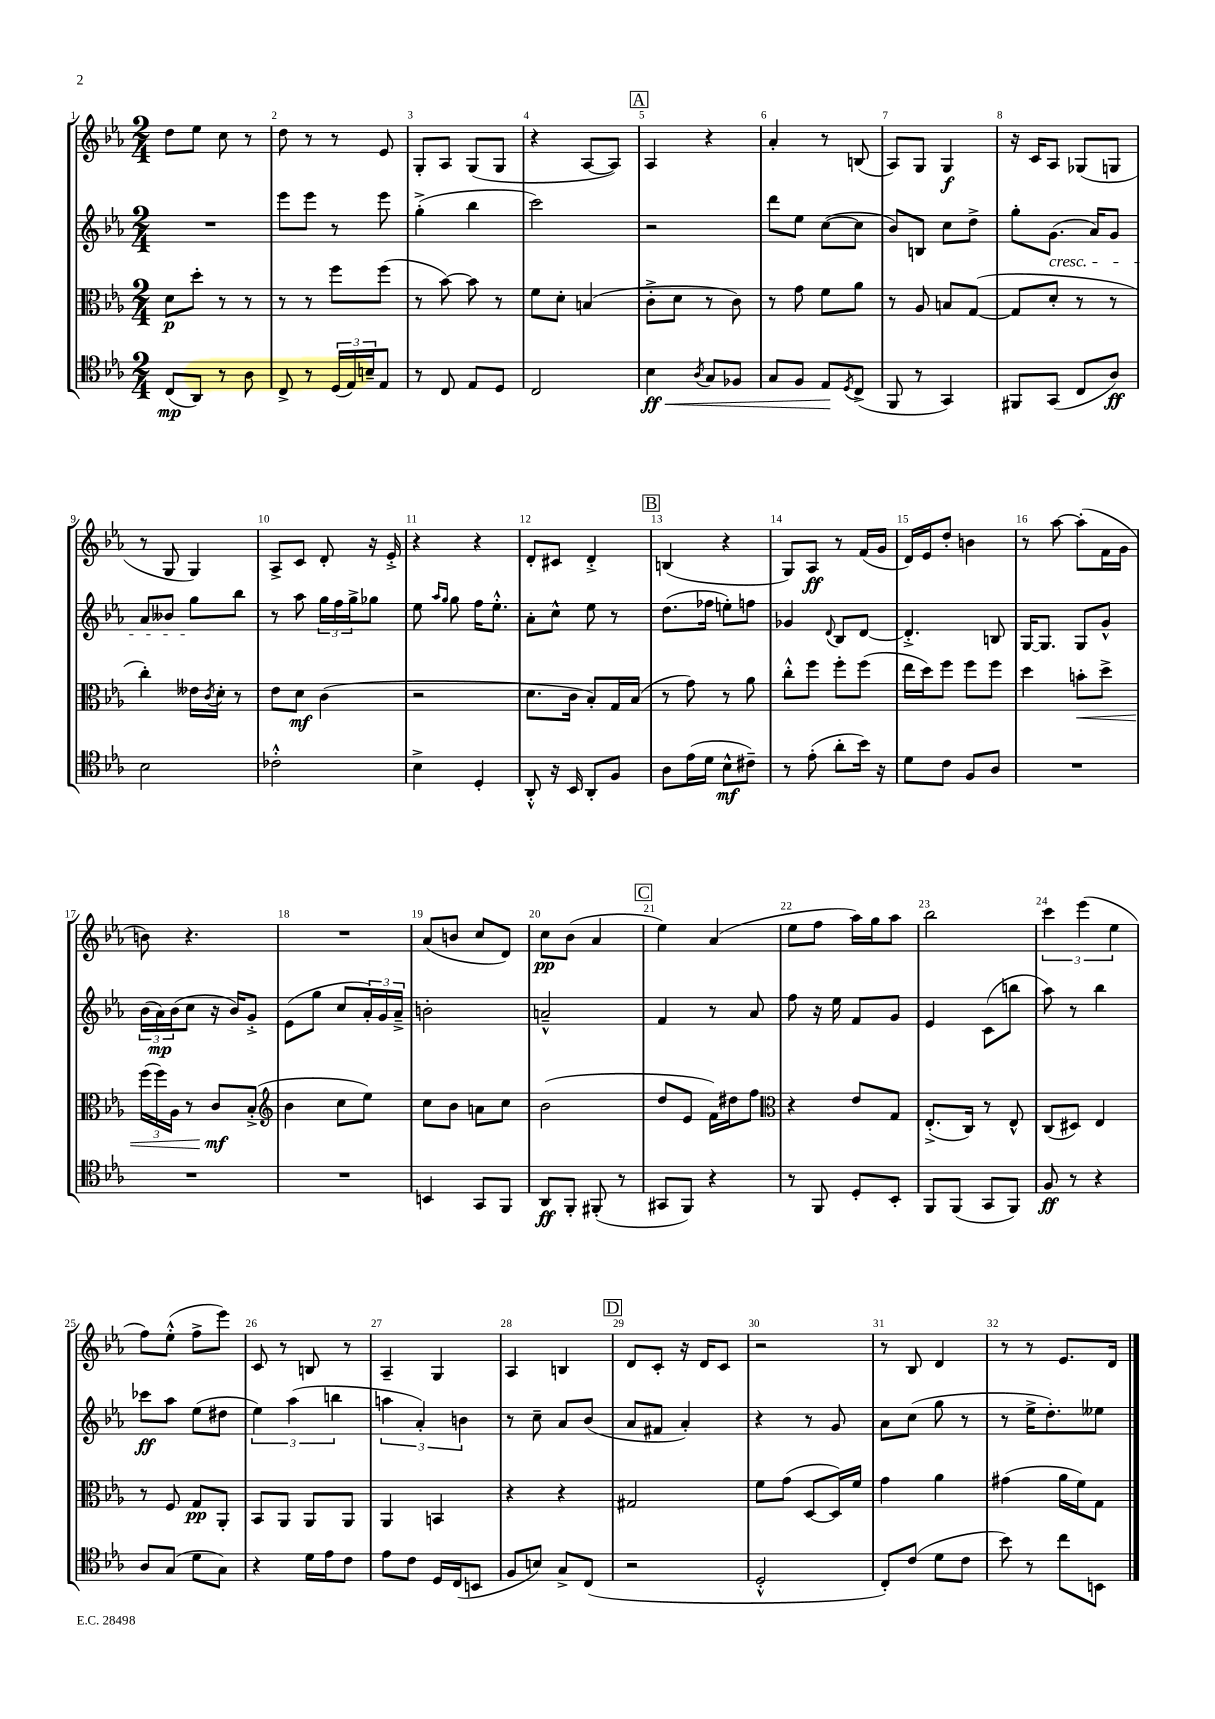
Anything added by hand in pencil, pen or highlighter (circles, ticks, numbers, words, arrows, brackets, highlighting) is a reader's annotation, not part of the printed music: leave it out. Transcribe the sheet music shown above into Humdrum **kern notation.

**kern	**kern	**kern	**kern
*staff4	*staff3	*staff2	*staff1
*clefC4	*clefC3	*clefG2	*clefG2
*k[b-e-a-]	*k[b-e-a-]	*k[b-e-a-]	*k[b-e-a-]
*M2/4	*M2/4	*M2/4	*M2/4
(8C	8d	2r	8dd
8AA-)	8dd'	.	8ee-
8r	8r	.	8cc
8A-	8r	.	8r
=	=	=	=
8C^	8r	8eee-	8dd
8r	8r	8eee-	8r
(24D	8ff	8r	8r
24E-)	.	.	.
24B~	.	.	.
8E-	(8ff	8eee-	8e-
=	=	=	=
8r	8r	(4gg'^	8G'
8C	[8b-)	.	8A-
8E-	8b-]	4bb-	(8G
8D	8r	.	8G
=	=	=	=
2C	8f	2ccc)	4r
.	8d'	.	.
.	(4B	.	[8A-
.	.	.	8A-])
=	=	=	=
4B-	8c'^	2r	4A-
.	8d	.	.
8qA-	.	.	.
8G	8r	.	4r
8F-	8c)	.	.
=	=	=	=
8G	8r	8ddd	4a-'
8F	8g	8ee-	.
8E-	8f	([8cc	8r
8qD	.	.	.
(8C^	8a-	8cc]	(8B
=	=	=	=
8FF	8r	8b-)	8A-)
8r	8A-	8B	8G
4GG)	8B	8cc	4G
.	([8G	8dd^	.
=	=	=	=
8FF#	8G]	8gg'	16r
.	.	.	16c
(8GG	8d'	(8.g	8A-
8C	8r	.	(8G-
.	.	16a-)	.
8A-)	8r	8g	8G
=	=	=	=
2B-	4cc')	8a-	8r
.	.	8b--	8G
.	16e--	8gg	4G)
.	8qc	.	.
.	16d'	.	.
.	8r	8bb-	.
=	=	=	=
2c-'^^	8e-	8r	8A-^
.	8d	8aa-	8c
.	(4c	24gg	8d'
.	.	24ff	.
.	.	24gg^	.
.	.	8gg-	16r
.	.	.	16e-'^
=	=	=	=
4B-^	2r	8ee-	4r
.	.	16qqaa-	.
.	.	16qqgg	.
.	.	8gg	.
4D'	.	16ff	4r
.	.	8.ee-'^^	.
=	=	=	=
8AA-'^^	8.d	8a-'	8d'
16r	.	8cc^^	8c#
16BB-	16c	.	.
8AA-'	8B-')	8ee-	4d'^
8F	16G	8r	.
.	(16B-	.	.
=	=	=	=
8A-	8r	(8.dd	(4B
(16e-	8g)	.	.
16d	.	16ff-	.
8B-^^	8r	8ee')	4r
8c#~)	8a-	8ff	.
=	=	=	=
8r	8cc'^^	4g-	8G)
(8e-'	8ff	.	8A-
.	.	8qqd	.
8a-'	8ff'	8B-	8r
16b-)	(8ff	[8d	(16f
16r	.	.	16g
=	=	=	=
8d	16ee-	4.d'^]	16d)
.	16dd)	.	16e-
8c	8ff	.	8dd'
8F	8ff	.	4b
8A-	8ff	8B	.
=	=	=	=
2r	4dd	[16G	8r
.	.	8.G]	.
.	.	.	[8aa-
.	8b'	8G	(8aa-']
.	8dd^	8g^^	16f
.	.	.	16g
=	=	=	=
2r	(24ff	(24b-	8b)
.	24ff)	24a-)	.
.	24A-	(24b-	.
.	8r	8cc	4.r
.	8c	16r	.
.	.	16b-)	.
.	(8B-'^	8g'^	.
=	=	=	=
*	*clefG2	*	*
2r	4b-	(8e-	2r
.	.	8gg	.
.	8cc	8cc	.
.	8ee-)	24a-')	.
.	.	24g	.
.	.	24a-~^	.
=	=	=	=
4BB	8cc	2b'	(8a-
.	8b-	.	8b
8GG	8a	.	8cc
8FF	8cc	.	8d)
=	=	=	=
8AA-	(2b-	2a~^^	8cc
8FF'	.	.	(8b-
(8FF#'	.	.	4a-
8r	.	.	.
=	=	=	=
8GG#	8dd	4f	4ee-)
8FF)	8e-	.	.
4r	16f)	8r	(4a-
.	16dd#	.	.
.	8ff	8a-	.
=	=	=	=
*	*clefC3	*	*
8r	4r	8ff	8ee-
8FF	.	16r	8ff
.	.	16ee-	.
8D'	8e-	8f	16aa-)
.	.	.	16gg
8BB-'	8G	8g	8aa-
=	=	=	=
8FF	(8.E-'^	4e-	2bb-
(8FF	.	.	.
.	16C)	.	.
8GG	8r	(8c	.
8FF)	8E-^^	8bb	.
=	=	=	=
8F	(8C	8aa-)	6ccc
8r	8D#)	8r	.
.	.	.	(6eee-
4r	4E-	4bb-	.
.	.	.	6ee-
=	=	=	=
8A-	8r	8ccc-	8ff)
(8G	8F	8aa-	(8ee-'^^
8d	8G	(8ee-	8ff^
8G)	8AA-'	8dd#	8eee-)
=	=	=	=
4r	8BB-	6ee-)	8c
.	8AA-	.	8r
.	.	(6aa-	.
16d	8AA-	.	8B
16e-	.	.	.
.	.	6bb	.
8c	8AA-	.	8r
=	=	=	=
8e-	4AA-	6aa	4A-~
8c	.	.	.
.	.	6a-')	.
16D	4BB	.	4G
(16C	.	.	.
.	.	6b	.
8BB	.	.	.
=	=	=	=
8F	4r	8r	4A-
8B)	.	8cc~	.
8G^	4r	8a-	4B
(8C	.	(8b-	.
=	=	=	=
2r	2G#	8a-	8d
.	.	8f#	8c'
.	.	4a-')	16r
.	.	.	16d
.	.	.	8c
=	=	=	=
2D'^^	8f	4r	2r
.	(8g	.	.
.	[8D	8r	.
.	16D])	8g	.
.	16f	.	.
=	=	=	=
8C')	4g	8a-	8r
(8c	.	(8cc	8B-
8d	4a-	8gg	4d
8c	.	8r	.
=	=	=	=
8b-)	(4g#	8r	8r
8r	.	16ee-^	8r
.	.	8.dd')	.
8cc	16a-	.	8.e-
.	16f)	.	.
8BB	8G	8ee--	.
.	.	.	16d
==	==	==	==
*-	*-	*-	*-
